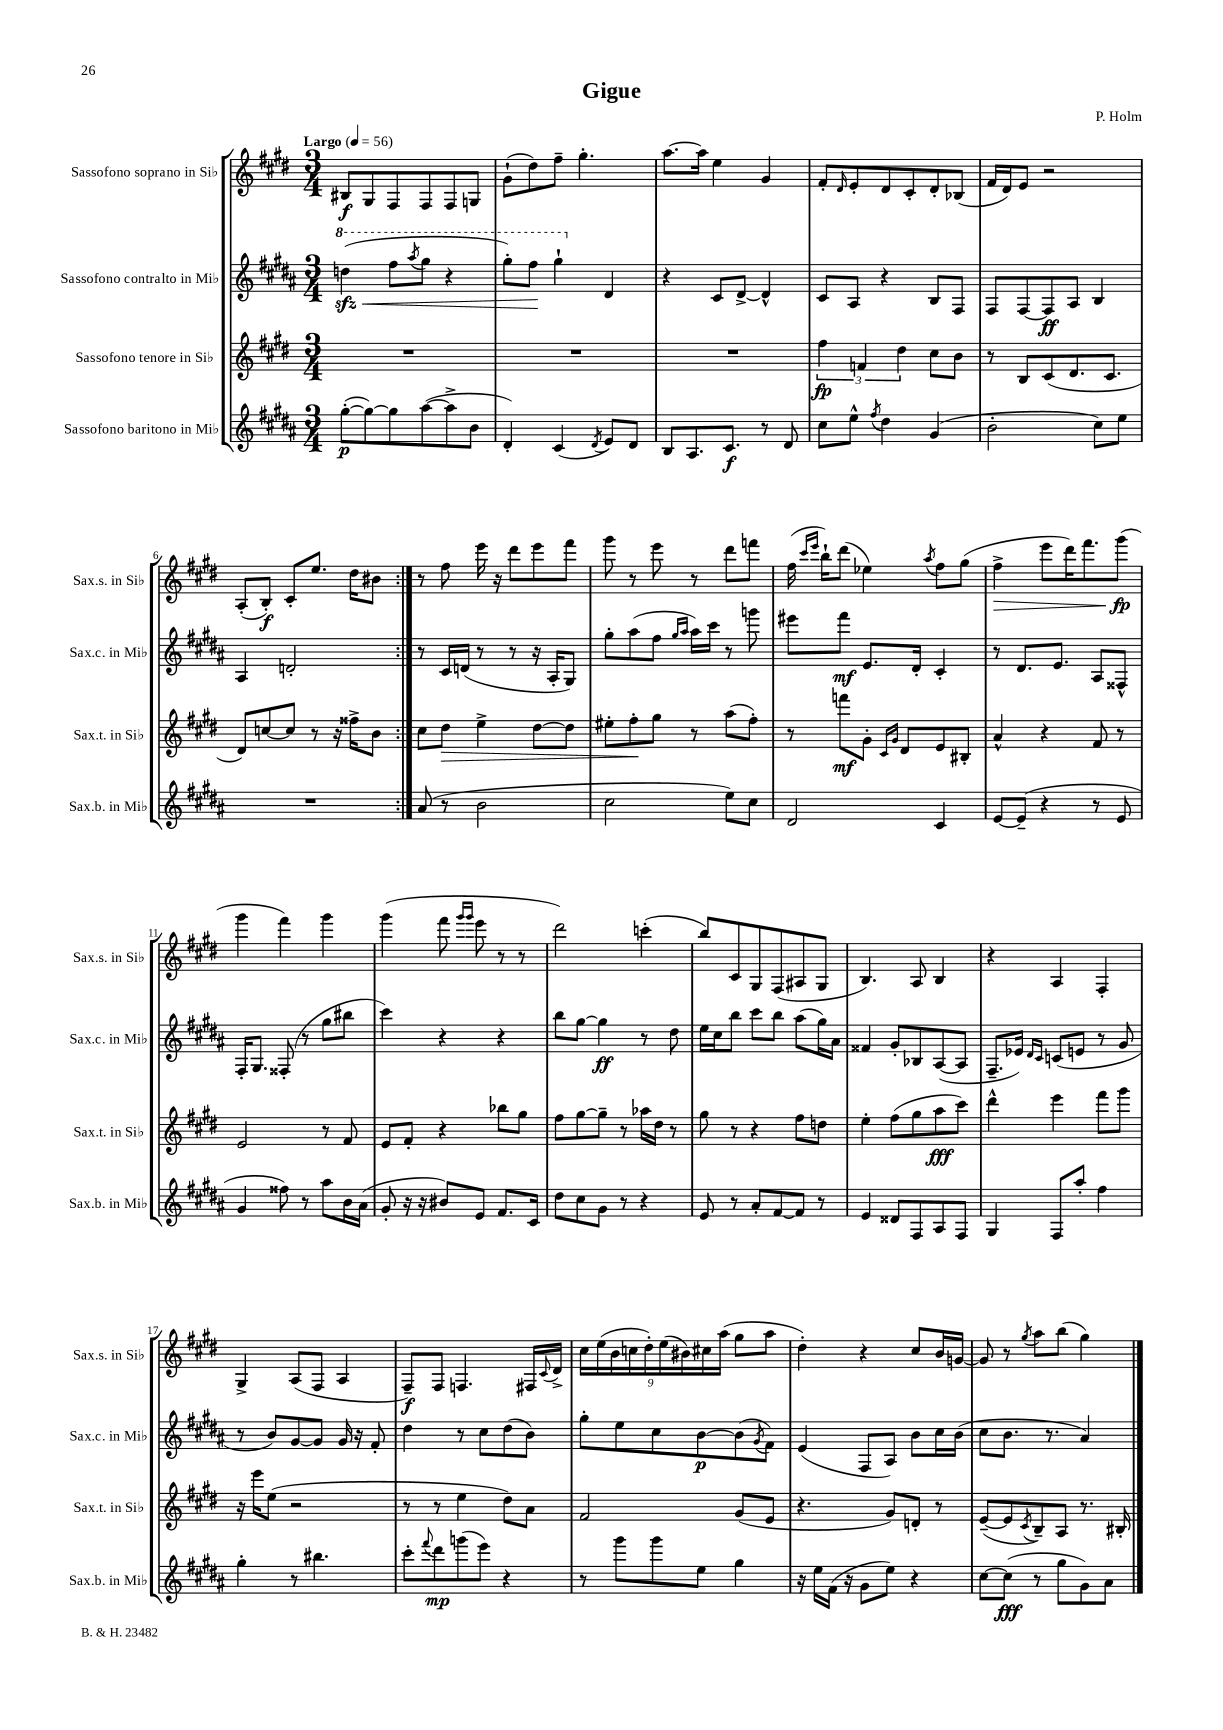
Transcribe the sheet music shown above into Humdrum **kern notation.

**kern	**dynam	**kern	**dynam	**kern	**dynam	**kern	**dynam
*part4	*part4	*part3	*part3	*part2	*part2	*part1	*part1
*staff4	*staff4	*staff3	*staff3	*staff2	*staff2	*staff1	*staff1
*I"Sassofono baritono in Mi♭	*	*I"Sassofono tenore in Si♭	*	*I"Sassofono contralto in Mi♭	*	*I"Sassofono soprano in Si♭	*
*I'Sax.b. in Mi♭	*	*I'Sax.t. in Si♭	*	*I'Sax.c. in Mi♭	*	*I'Sax.s. in Si♭	*
*clefG2	*	*clefG2	*	*clefG2	*	*clefG2	*
*k[f#c#g#d#a#]	*	*k[f#c#g#d#]	*	*k[f#c#g#d#a#]	*	*k[f#c#g#d#]	*
*M3/4	*	*M3/4	*	*M3/4	*	*M3/4	*
*MM56	*	*MM56	*	*MM56	*	*MM56	*
*	*	*	*	*8va	*	*	*
=1	=1	=1	=1	=1	=1	=1	=1
!	!	!	!	!	!	!LO:TX:a:B:t=Largo	!
([8gg#'\L	p	2.r	.	(4dddnzz\	.	8B#X/L	f
8gg#\_)	.	.	.	.	.	8G#/	.
!	!	!	!	!	!LO:HP:b	!	!
8gg#\]	.	.	.	8fff#\L	<	8F#/	.
.	.	.	.	8qaaa#/	.	.	.
([8aa#\	.	.	.	8ggg#\J	.	8F#/	.
8aa#^\]	.	.	.	4r	.	8F#/	.
8b\J	.	.	.	.	.	8Gn/J	.
=2	=2	=2	=2	=2	=2	=2	=2
4d#'/)	.	2.r	.	8ggg#'\L)	.	(8g#`\L	.
.	.	.	.	8fff#\J	.	8dd#\)	.
(4c#/	.	.	.	4ggg#`\	[	8ff#~\J	.
.	.	.	.	.	.	4.gg#'\	.
8qd#/	.	.	.	.	.	.	.
*	*	*	*	*X8va	*	*	*
8e/L)	.	.	.	4d#/	.	.	.
8d#/J	.	.	.	.	.	.	.
=3	=3	=3	=3	=3	=3	=3	=3
8B/L	.	2.r	.	4r	.	[8.aa\L	.
8.A#/	.	.	.	.	.	.	.
.	.	.	.	.	.	16aa\Jk]	.
.	.	.	.	8c#/L	.	4ee\	.
8.c#/J	f	.	.	.	.	.	.
.	.	.	.	[8d#^/J	.	.	.
8r	.	.	.	4d#^^/]	.	4g#/	.
8d#/	.	.	.	.	.	.	.
=4	=4	=4	=4	=4	=4	=4	=4
8cc#\L	.	6ff#\	fp	8c#/L	.	8f#'/L	.
.	.	.	.	.	.	16qqd#/	.
8ee^^\J	.	.	.	8A#/J	.	8e'/	.
.	.	6fn/	.	.	.	.	.
8qff#/	.	.	.	.	.	.	.
4dd#\	.	.	.	4r	.	8d#/	.
.	.	6dd#\	.	.	.	.	.
.	.	.	.	.	.	8c#'/	.
(4g#/	.	8cc#\L	.	8B/L	.	8d#'/	.
.	.	8b\J	.	8F#/J	.	(8B-X/J	.
=5	=5	=5	=5	=5	=5	=5	=5
2b'\	.	8r	.	8F#/L	.	16f#/LL	.
.	.	.	.	.	.	16d#/J)	.
.	.	8B/L	.	[8F#/	.	8e/J	.
.	.	(8c#/	.	8F#/]	ff	2r	.
.	.	8.d#/	.	8A#/J	.	.	.
8cc#\L)	.	.	.	4B/	.	.	.
.	.	8.c#/J	.	.	.	.	.
8ee\J	.	.	.	.	.	.	.
!!LO:LB:g=z
=6	=6	=6	=6	=6	=6	=6	=6
2.r	.	8d#/L)	.	4A#/	.	(8A'/L	.
.	.	[8ccn/	.	.	.	8B'/J)	f
.	.	8cc/J]	.	2dn'/	.	8c#'/L	.
.	.	8r	.	.	.	8.ee/J	.
.	.	16r	.	.	.	.	.
.	.	16ff##X^\KL	.	.	.	16dd#\KL	.
.	.	8b\J	.	.	.	8b#X\J	.
=7:|!	=7:|!	=7:|!	=7:|!	=7:|!	=7:|!	=7:|!	=7:|!
(8a#/	.	8cc#\L	.	8r	.	8r	.
!	!	!	!LO:HP:b	!	!	!	!
8r	.	8dd#\J	>	16c#/LL	.	8ff#\	.
.	.	.	.	(16dn/JJ	.	.	.
2b\	.	4ee^\	.	8r	.	16eee\	.
.	.	.	.	.	.	16r	.
.	.	.	.	8r	.	8ddd#\L	.
.	.	[8dd#\L	.	16r	.	8eee\	.
.	.	.	.	16A#'/KL	.	.	.
.	.	8dd#\J]	.	8G#/J)	.	8fff#\J	.
=8	=8	=8	=8	=8	=8	=8	=8
2cc#\	.	8ee#X'\L	.	8gg#'\L	.	8ggg#\	.
.	.	8ff#'\	.	(8aa#\	.	8r	.
.	.	8gg#\J	]	8ff#\J	.	8eee\	.
.	.	.	.	16qqgg#/LL	.	.	.
.	.	.	.	16qqaa#/JJ	.	.	.
.	.	8r	.	16aa#\LL)	.	8r	.
.	.	.	.	16ccc#\JJ	.	.	.
8ee\L)	.	(8aa\L	.	8r	.	8ddd#\L	.
8cc#\J	.	8ff#'\J)	.	8gggn\	.	8fffn\J	.
=9	=9	=9	=9	=9	=9	=9	=9
2d#/	.	8r	.	8eee#X\L	.	(16ff#\	.
.	.	.	.	.	.	16qqccc#/LL	.
.	.	.	.	.	.	16qqeee/JJ	.
.	.	.	.	.	.	16bb`\KL)	.
.	.	8fffn\L	mf	8fff#\J	mf	(8ddd#\J	.
.	.	8g#'\J	.	8.e/L	.	4ee-X\)	.
.	.	16qqc#/LL	.	.	.	.	.
.	.	16qqg#/JJ	.	.	.	.	.
.	.	8d#/L	.	.	.	.	.
.	.	.	.	16d#'/Jk	.	.	.
.	.	.	.	.	.	8qaa/	.
4c#/	.	8e/	.	4c#'/	.	8ff#\L	.
.	.	8B#X'/J	.	.	.	(8gg#\J	.
=10	=10	=10	=10	=10	=10	=10	=10
!	!	!	!	!	!	!	!LO:HP:b
[8e/L	.	4a^^/	.	8r	.	4ff#^\	>
(8e~/J]	.	.	.	8.d#/L	.	.	.
4r	.	4r	.	.	.	8eee\L	.
.	.	.	.	8.e/J	.	.	.
.	.	.	.	.	.	16ddd#\K)	.
.	.	.	.	.	.	8.fff#\	.
8r	.	8f#/	.	8A#/L	.	.	.
8e/	.	8r	.	8F##X^^/J	.	(8ggg#\J	fp
.	.	.	.	.	.	.	]
!!LO:LB:g=z
=11	=11	=11	=11	=11	=11	=11	=11
4g#/	.	2e/	.	16F#'/KL	.	4ggg#\	.
.	.	.	.	8.G#/J	.	.	.
8ff##X\)	.	.	.	(8F##X'/	.	4fff#\)	.
8r	.	.	.	8r	.	.	.
8aa#\L	.	8r	.	8gg#\L	.	4ggg#\	.
16b\L	.	8f#/	.	8bb#X\J	.	.	.
(16a#\JJ	.	.	.	.	.	.	.
=12	=12	=12	=12	=12	=12	=12	=12
8g#'/	.	8e/L	.	4ccc#\)	.	(4ggg#\	.
16r	.	8f#'/J	.	.	.	.	.
16r	.	.	.	.	.	.	.
8b#X/L)	.	4r	.	4r	.	8fff#\	.
.	.	.	.	.	.	16qqggg#/LL	.
.	.	.	.	.	.	16qqggg#/JJ	.
8e/J	.	.	.	.	.	8eee\	.
8.f#/L	.	8bb-X\L	.	4r	.	8r	.
.	.	8gg#\J	.	.	.	8r	.
16c#/Jk	.	.	.	.	.	.	.
=13	=13	=13	=13	=13	=13	=13	=13
8dd#\L	.	8ff#\L	.	8bb\L	.	2ddd#\)	.
8cc#\	.	[8gg#\	.	[8gg#\J	.	.	.
8g#\J	.	8gg#~\J]	.	4gg#\]	ff	.	.
8r	.	8r	.	.	.	.	.
4r	.	16aa-X\LL	.	8r	.	(4cccn'\	.
.	.	16dd#\JJ	.	.	.	.	.
.	.	8r	.	8dd#\	.	.	.
=14	=14	=14	=14	=14	=14	=14	=14
8e/	.	8gg#\	.	16ee\LL	.	8bb/L)	.
.	.	.	.	16cc#\J	.	.	.
8r	.	8r	.	8bb\J	.	8c#/	.
8a#'/L	.	4r	.	8ccc#\L	.	8G#/	.
[8f#/	.	.	.	8bb\J	.	(8F#/	.
8f#/J]	.	8ff#\L	.	(8aa#\L	.	8A#X/	.
8r	.	8ddn\J	.	16gg#\L)	.	8G#/J	.
.	.	.	.	16a#\JJ	.	.	.
=15	=15	=15	=15	=15	=15	=15	=15
4e/	.	4ee'\	.	4f##X/	.	4.B/)	.
8d##X/L	.	(8ff#\L	.	8g#'/L	.	.	.
8F#/	.	8gg#\	.	8B-X/	.	8A/	.
8A#/	.	8aa\	fff	([8A#/	.	4B/	.
8F#/J	.	8ccc#\J)	.	8A#/J]	.	.	.
=16	=16	=16	=16	=16	=16	=16	=16
4G#/	.	4ddd#^^\	.	8.F#~/L	.	4r	.
.	.	.	.	16e-X/Jk)	.	.	.
.	.	.	.	16qqd#/LL	.	.	.
.	.	.	.	16qqc#/JJ	.	.	.
8F#/L	.	4eee\	.	(8cn/L	.	4A/	.
8aa#'/J	.	.	.	8en/J	.	.	.
4ff#\	.	8fff#\L	.	8r	.	4F#'/	.
.	.	8ggg#\J	.	8g#/	.	.	.
!!LO:LB:g=z
=17	=17	=17	=17	=17	=17	=17	=17
4gg#'\	.	16r	.	8r	.	4G#^/	.
.	.	16eee\KL	.	.	.	.	.
.	.	(8ee\J	.	8b/L)	.	.	.
8r	.	2r	.	[8g#/	.	(8A/L	.
4.bb#X\	.	.	.	8g#/J]	.	8F#/J	.
.	.	.	.	16g#/	.	4A/	.
.	.	.	.	16r	.	.	.
.	.	.	.	8f#'/	.	.	.
=18	=18	=18	=18	=18	=18	=18	=18
8ccc#'\L	.	8r	.	4dd#\	.	8F#~/L)	f
8qqfff#/	.	.	.	.	.	.	.
8ddd#\	mp	8r	.	.	.	8F#/J	.
(8gggn\	.	4ee\	.	8r	.	4.Fn/	.
8eee\J)	.	.	.	8cc#\L	.	.	.
4r	.	8dd#\L)	.	(8dd#\	.	.	.
.	.	8a\J	.	8b\J)	.	16F#X/LL	.
.	.	.	.	.	.	8qqc#/	.
.	.	.	.	.	.	16d#^/JJ	.
=19	=19	=19	=19	=19	=19	=19	=19
8r	.	2f#/	.	8gg#'\L	.	18cc#\LL	.
.	.	.	.	.	.	(18ee\	.
.	.	.	.	.	.	18b\	.
8ggg#\L	.	.	.	8ee\	.	.	.
.	.	.	.	.	.	18ccn\	.
.	.	.	.	.	.	18dd#'\)	.
8ggg#\	.	.	.	8cc#\	.	.	.
.	.	.	.	.	.	(18ee\	.
.	.	.	.	.	.	18b#X\)	.
8ee\J	.	.	.	[8b\	p	.	.
.	.	.	.	.	.	18cc#X\	.
.	.	.	.	.	.	(18aa\JJ	.
4gg#\	.	(8g#/L	.	(8b\]	.	8gg#\L	.
.	.	.	.	8qg#/	.	.	.
.	.	8e/J	.	8f#\J)	.	8aa\J	.
=20	=20	=20	=20	=20	=20	=20	=20
16r	.	4.r	.	(4e/	.	4dd#'\)	.
16ee\LL	.	.	.	.	.	.	.
(16f#\JJ	.	.	.	.	.	.	.
16r	.	.	.	.	.	.	.
8g#\L	.	.	.	8F#/L	.	4r	.
8ee\J)	.	8g#/L)	.	8A#/J)	.	.	.
4r	.	8dn'/J	.	8b\L	.	8cc#/L	.
.	.	8r	.	16cc#\L	.	16b/L	.
.	.	.	.	(16b\JJ	.	[16gn/JJ	.
=21	=21	=21	=21	=21	=21	=21	=21
[8cc#\L	.	([8e~/L	.	8cc#\L	.	8g/]	.
(8cc#\J]	fff	8e/]	.	8.b\J	.	8r	.
.	.	8qc#/	.	.	.	8qgg#/	.
8r	.	8B~/)	.	.	.	8aa\L	.
.	.	.	.	8.r	.	.	.
8gg#\L	.	8A/J	.	.	.	(8bb\J	.
8g#\)	.	8.r	.	4a#/)	.	4gg#\)	.
8a#\J	.	.	.	.	.	.	.
.	.	16B#X'/	.	.	.	.	.
==	==	==	==	==	==	==	==
*-	*-	*-	*-	*-	*-	*-	*-
